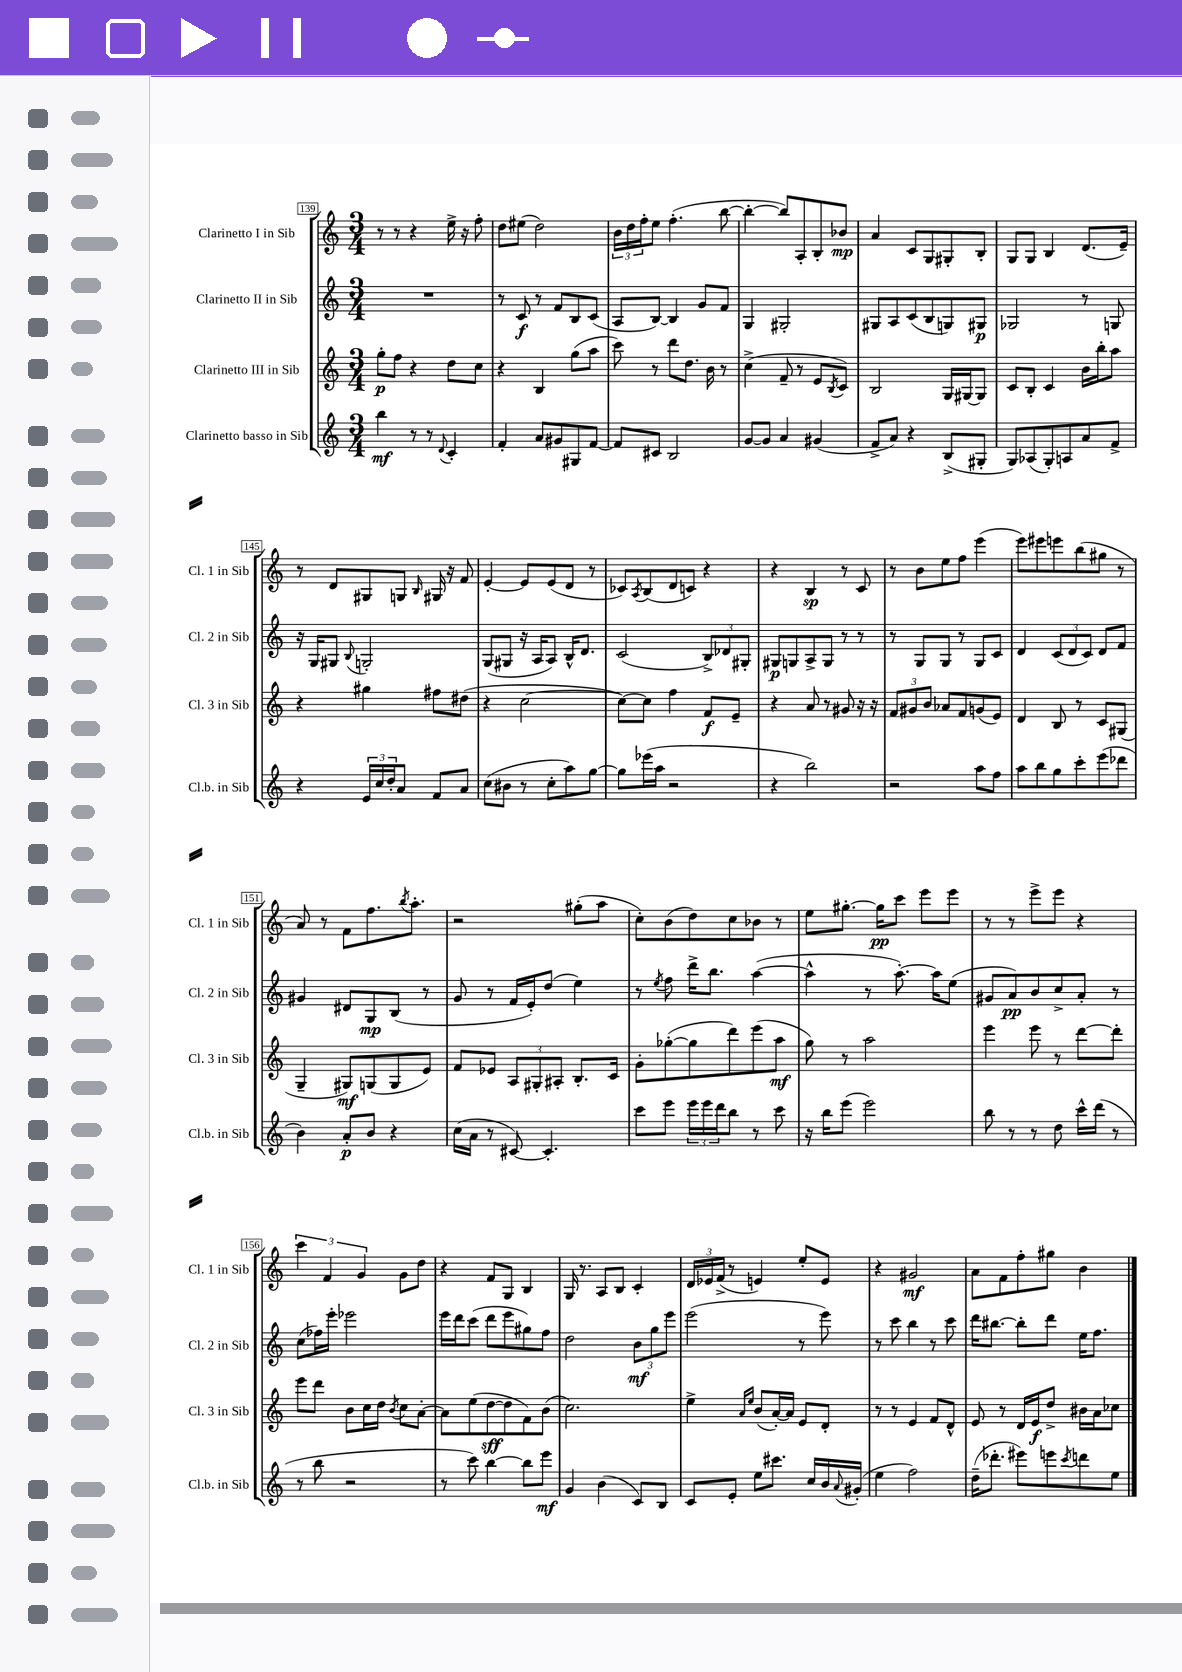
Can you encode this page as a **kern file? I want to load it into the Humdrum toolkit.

**kern	**kern	**kern	**kern
*staff4	*staff3	*staff2	*staff1
*clefG2	*clefG2	*clefG2	*clefG2
*k[]	*k[]	*k[]	*k[]
*M3/4	*M3/4	*M3/4	*M3/4
4bb\	8gg'\L	2.r	8r
.	8ff\J	.	8r
8r	4r	.	4r
8r	.	.	.
8qqd/	.	.	.
4c'/	8dd\L	.	16ee^\
.	.	.	16r
.	8cc\J	.	8ff'\
=	=	=	=
4f'/	4r	8r	8dd\L
.	.	8c/	(8ee#\J
8a/L	4B/	8r	2dd\)
8g#/	.	8f/L	.
8G#/	(8gg\L	8B/	.
[8f/J	8aa\J	(8c/J	.
=	=	=	=
8f/]L	8ccc\)	8A/L	24b\LL
.	.	.	24dd\
.	.	.	24ff'\J
8c#/J	8r	[8B/J)	8ee\J
2B/	8ddd\L	4B/]	(4.ff'\
.	8.dd\J	.	.
.	.	8g/L	.
.	16b\	.	.
.	8r	8f/J	[8bb\
=	=	=	=
[8g/L	(4cc^\	4G/	4bb'\_
8g/]J	.	.	.
4a/	8f~/	2G#'/	8bb/]L)
.	8r	.	8A'/
(4g#/	8e/L	.	8B'/
.	8qB/	.	.
.	8c/J)	.	8b-/J
=	=	=	=
8f^/L	2B/	8G#/L	4a/
8a/J)	.	8A/	.
4r	.	(8c/	8c/L
.	.	8B/	8G/
(8B^/L	16G/LL	8G/)	8G#'/
.	[16G#/J	.	.
8G#'/J	8G#/]J	8G#/J	8B'/J
=	=	=	=
8G/L)	8c/L	2G-/	8G/L
(8A-/	8B'/J	.	8G/J
8G'/)	4c/	.	4B/
8A/	.	.	.
8a/	16b\LL	8r	(8.d/L
.	16bb'\J	.	.
8f^/J	8aa\J	8G/	.
.	.	.	16e~/Jk)
=	=	=	=
4r	4r	16r	8r
.	.	16G/LK	.
.	.	8G#/J	8d/L
.	.	8qqB/	.
24e/LL	4gg#\	2G'/	8G#/
24cc/	.	.	.
24dd'/J	.	.	.
8a/J	.	.	8G/J
.	.	.	16qqB/
8f/L	8ff#\L	.	16G#/
.	.	.	16r
8a/J	(8dd#\J	.	8f/
=	=	=	=
(8cc\L	4r	(8G/L	[4e'/
8b#\J	.	8G#/J	.
8r	[2cc\	16r	8e/]L
.	.	16A/LK	.
8cc'\L	.	8A/J)	(8e/
8aa\)	.	16B^^/LK	8d/J
.	.	8.d/J	.
[8gg\J	.	.	8r
=	=	=	=
8gg\]L	8cc\_L)	(2c/	8c-/L)
.	.	.	8qA/
(16eee-\L	8cc\]J	.	(8B/
16aa\JJ	.	.	.
2r	4ff\	.	8d/
.	.	.	8c/J)
.	8f/L	12B^/L)	4r
.	.	12d-/	.
.	8e~/J	.	.
.	.	12G#'/J	.
=	=	=	=
4r	4r	8G#/L	4r
.	.	8G/	.
2bb\)	8a/	8A^/	4B/
.	8r	8G/J	.
.	8g#/	8r	8r
.	16r	8r	8c/
.	16r	.	.
=	=	=	=
2r	12f/L	8r	8r
.	12g#/	.	.
.	.	8G/L	8b\L
.	12b/J	.	.
.	8a-/L	8G/J	8ee\
.	8f/	8r	8ff\J
8aa\L	(8g/	8G/L	(4eee\
8ff\J	8e/J)	8c/J	.
=	=	=	=
8aa\L	4d/	4d/	8eee\L)
8bb\	.	.	8eee#\
8gg\	8B/	(12c/L	8eee\
.	.	12d/	.
8ccc'\	8r	.	(8bb\
.	.	12c/J)	.
(8eee\	8c/L	8d/L	8gg#\J
8ddd-\J	(8G#/J	8f/J	8r
=	=	=	=
4b\)	4G~/	4g#/	8a/)
.	.	.	8r
8a'/L	8G#/L)	8d#/L	8f\L
8b/J	(8G/	8G/	8.ff\
4r	8G/	(8B/J	.
.	.	.	8qbb/
.	.	.	8.aa'\J
.	8e/J)	8r	.
=	=	=	=
(16cc\LL	8f/L	8g/	2r
16a\JJ	.	.	.
8r	8e-/J	8r	.
[8c#/)	12A/L	16f/LL	.
.	.	16e'/J)	.
.	12G#'/	.	.
4.c#'/]	.	(8dd/J	.
.	12A#'/J	.	.
.	8.B'/L	4ee\)	(8gg#'\L
.	.	.	8aa\J
.	16c/Jk	.	.
=	=	=	=
8ccc\L	8g'\L	8r	8cc'\L)
.	.	8qee/	.
8eee\J	([8gg-'\	8ff\	(8b\
24eee\LL	8gg-\]	16ddd^\LK	8dd\)
24eee\	.	.	.
.	.	8.bb\J	.
24ddd\J	.	.	.
8bb\J	8ddd\)	.	8cc\
8r	(8eee\	([4aa\	8b-\J
8ccc\	8aa\J	.	8r
=	=	=	=
16r	8gg\)	4aa^^\]	8ee\L
16bb\LK	.	.	.
(8eee\J	8r	.	[8.gg#'\J
2eee\)	2aa\	8r	.
.	.	.	16gg#\]LK
.	.	[8.aa'\)	8ccc\J
.	.	.	8eee\L
.	.	16aa\]LK	.
.	.	(8ee\J	8eee\J
=	=	=	=
8bb\	4eee\	8g#/L	8r
8r	.	8a/)	8r
8r	8eee\	8b/	8eee^\L
8dd\	8r	8cc^/	8eee\J
16ccc^^\LL	[8ddd\L	8a'/J	4r
(16ddd\JJ	.	.	.
8r	8ddd'\]J	8r	.
=	=	=	=
8r	8eee\L	(8cc\L	6ccc\
8bb\	8ddd\J	16ff-\L)	.
.	.	.	6f/
.	.	16eee'\JJ	.
2r	8b\L	2eee-\	.
.	.	.	6g/
.	16cc\L	.	.
.	16dd\JJ	.	.
.	8qb/	.	.
.	8cc\L	.	8g\L
.	[8a'\J	.	8dd\J
=	=	=	=
8r	8a\]L	16eee\LL	4r
.	.	16ddd\J	.
8ccc\)	(8ee\	(8ccc\J	.
[4bb\	[8dd\	8ddd\L	8f/L
.	8dd\]	8eee\	8G/J
8bb\]L	8f\)	8gg#\)	4B/
8eee\J	(8b\J	8ff\J	.
=	=	=	=
4g/	2.cc\)	2dd\	16G/
.	.	.	8.r
(4b\	.	.	8A/L
.	.	.	8B/J
8c/L)	.	12b\L	4c'/
.	.	12gg\	.
8B/J	.	.	.
.	.	12eee\J	.
=	=	=	=
8c/L	4ee^\	(2eee\	24d/LL
.	.	.	24e-/
.	.	.	(24f^/JJ
8e'/J	.	.	8r
.	16qqa/LL	.	.
.	16qqee/JJ	.	.
8ee\L	(8b/L	.	4e/)
8.ccc#\J	[16a'/L)	.	.
.	16a/]JJ	.	.
.	8e/L	8r	8ee'/L
16cc/LL	.	.	.
16b/	8d'/J	8eee\)	8e/J
8qqa/	.	.	.
(16g#'/JJ	.	.	.
=	=	=	=
4ee\	8r	8r	4r
.	8r	8ccc\	.
2ff\)	4e/	4bb\	2g#/
.	8f/L	8r	.
.	8d^^/J	8ccc\	.
=	=	=	=
(16dd~\LK	8e/	16ddd\LK	8a\L
8.ddd-'\J	.	[8.bb#\J	.
.	8r	.	8f\
8eee#\L)	16d/LL	8bb#'\]L	8ff'\
.	16e/J	.	.
8eee\	8dd^/J	8ddd\J	8gg#\J
8qccc/	.	.	.
8ddd\	16b#\LL	16ee\LK	4b\
.	16a\J	8.ff\J	.
8ee\J	8cc-\J	.	.
==	==	==	==
*-	*-	*-	*-
